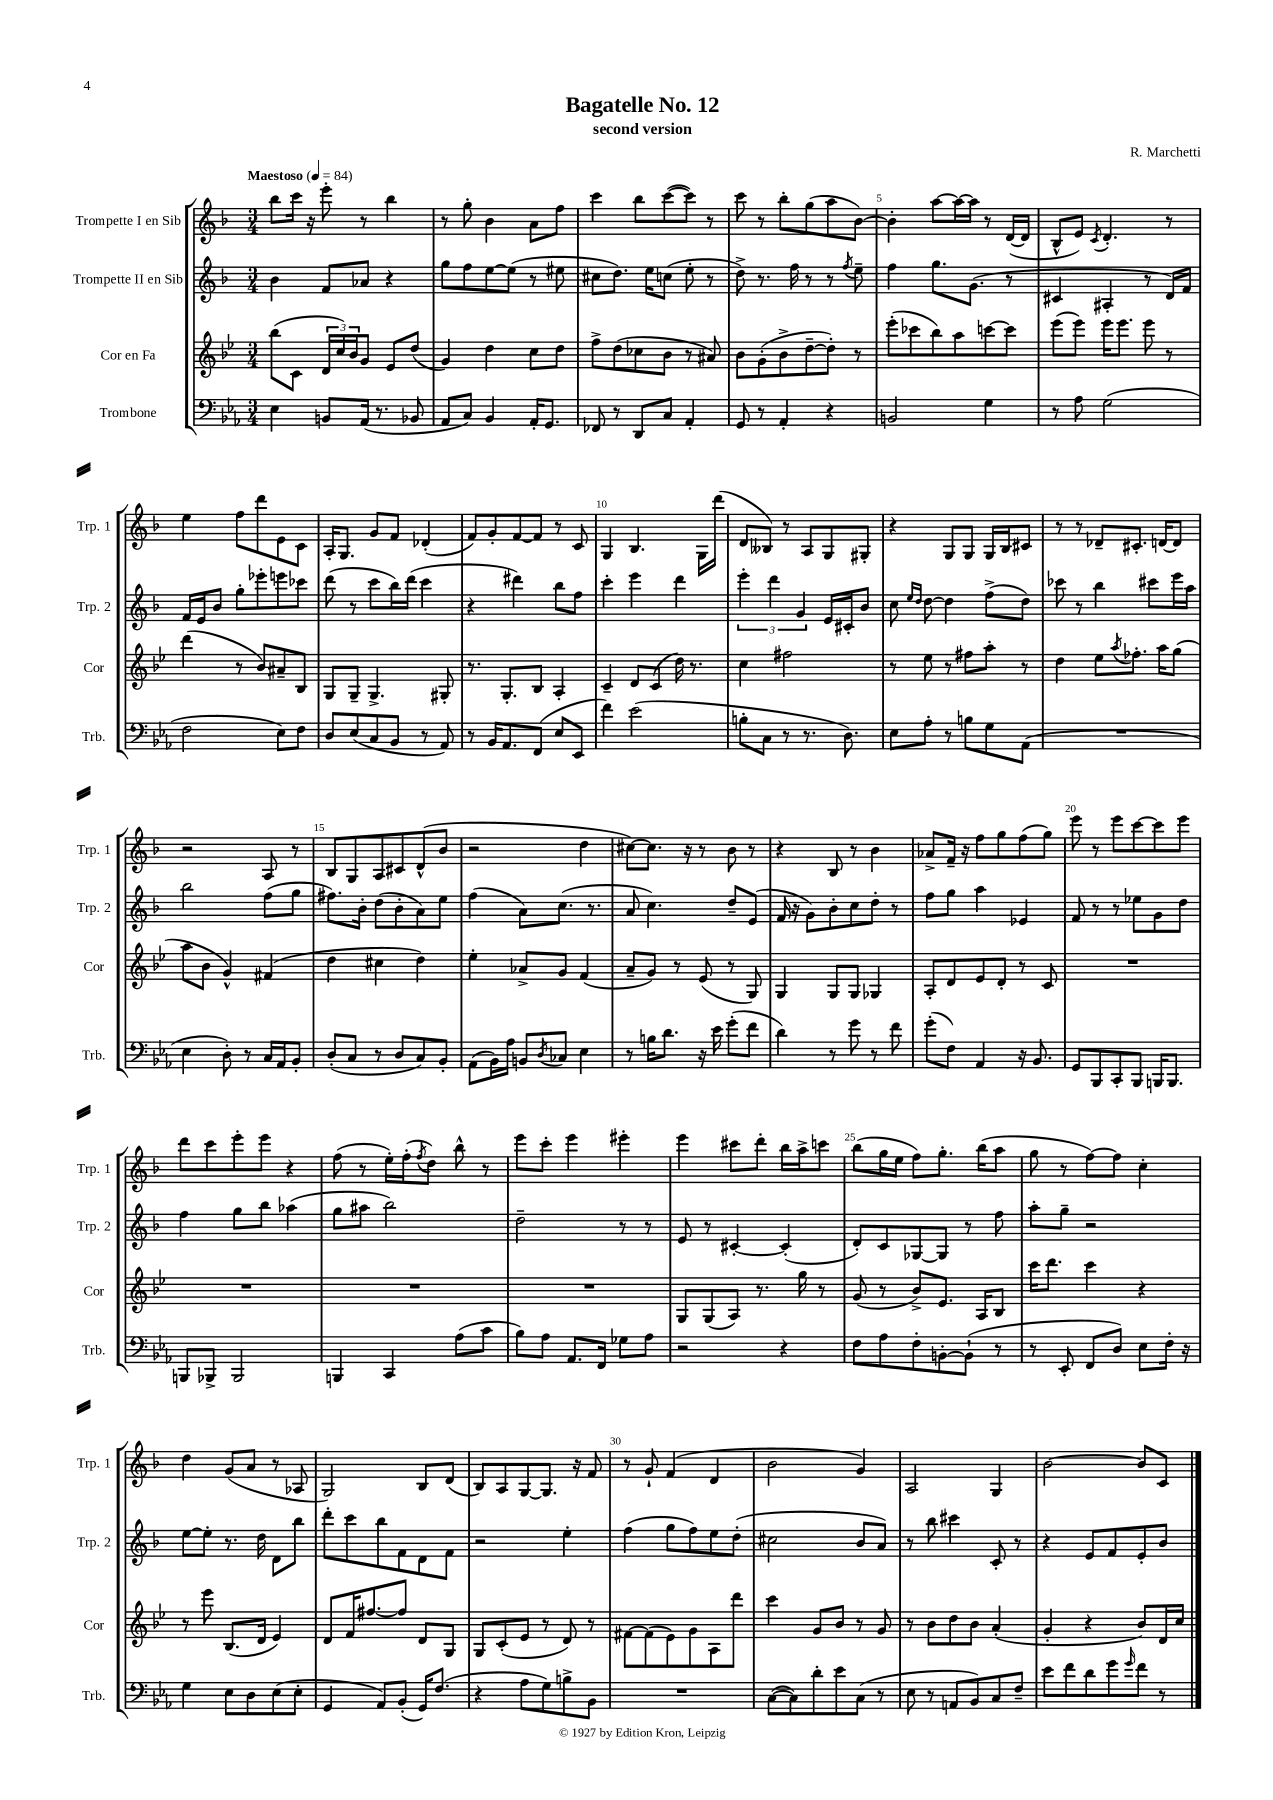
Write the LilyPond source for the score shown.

\header { title = "Bagatelle No. 12" composer = "R. Marchetti" subtitle = "second version" }
<<
\new StaffGroup <<
\new Staff = "s0" \with { instrumentName = "Trompette I en Sib" shortInstrumentName = "Trp. 1" } {
    \clef treble \key f \major \numericTimeSignature \time 3/4 \tempo "Maestoso" 4 = 84
    bes''8 c'''16 r16 e'''8-. r8 bes''4 |
    r8 g''8-. bes'4 a'8 f''8 |
    c'''4 bes''8 c'''8~( c'''8) r8 |
    c'''8 r8 bes''8-. g''8( a''8 bes'8~) |
    bes'4-. a''8~ a''16~ a''16 r8 d'16~( d'16 |
    bes8-^ e'8) \acciaccatura { c'8 } d'4.-. r8 |
    e''4 f''8 d'''8 e'8 c'8 |
    a16-. g8. g'8 f'8 des'4-.( |
    f'8) g'8-. f'8~ f'8 r8 c'8 |
    g4 bes4. g16 d'''16( |
    d'8 beses8) r8 a8 g8 gis8-. |
    r4 g8 g8 g16 bes16 cis'8 |
    r8 r8 des'8-- cis'8.-. d'16~ d'8 |
    r2 a8 r8 |
    bes8 g8 a8 cis'8 d'8-^( bes'8 |
    r2 d''4 |
    cis''8~) cis''8. r16 r8 bes'8 r8 |
    r4 bes8 r8 bes'4 |
    aes'8-> f'16-- r16 f''8 g''8 f''8( g''8) |
    e'''8 r8 e'''8 c'''8~ c'''8 e'''8 |
    d'''8 c'''8 e'''8-. e'''8 r4 |
    f''8( r8 e''16-.) f''16-.( \acciaccatura { f''8 } d''8) bes''8-^ r8 |
    e'''8 c'''8-. e'''4 eis'''4-. |
    e'''4 cis'''8 d'''8-. bes''16 a''16-> c'''8 |
    bes''8( g''16 e''16 f''8) g''8.-. bes''16( a''8 |
    g''8 r8 f''8~) f''8 c''4-. |
    d''4 g'8( a'8 r8 aes8 |
    g2) bes8 d'8( |
    bes8) a8 g8~ g8. r16 f'8 |
    r8 g'8-! f'4( d'4 |
    bes'2 g'4) |
    a2 g4 |
    bes'2~ bes'8 c'8 \bar "|." |
}
\new Staff = "s1" \with { instrumentName = "Trompette II en Sib" shortInstrumentName = "Trp. 2" } {
    \clef treble \key f \major \numericTimeSignature \time 3/4
    bes'4 f'8 aes'8 r4 |
    g''8 f''8 e''8~ e''8( r8 eis''8 |
    cis''8 d''8.) e''16 c''8( e''8-. r8 |
    d''8->) r8. f''16 r8 r8 \acciaccatura { f''8 } e''8-- |
    f''4 g''8. g'8.( r8 |
    cis'4 ais4-. r8 d'16) f'16 |
    f'16 e'16 bes'8 g''8-. ees'''8-. e'''8 ces'''8 |
    d'''8( r8 c'''8 bes''16) d'''16( c'''4 |
    r4 dis'''4) bes''8 f''8 |
    c'''4-. e'''4 d'''4 |
    \tuplet 3/2 { e'''4-. d'''4 g'4 } e'16 cis'16-. bes'8 |
    c''8 \grace { e''16 d''16 } d''8~ d''4 f''8->( d''8) |
    ces'''8 r8 bes''4 cis'''8 e'''16 a''16 |
    bes''2 f''8( g''8 |
    fis''8.) bes'16-. d''8( bes'8-. a'8) e''8 |
    f''4( a'8) c''8.( r8. |
    a'8 c''4.) d''8-- e'8( |
    f'16 r16 g'8) bes'8-. c''8 d''8-. r8 |
    f''8 g''8 a''4 ees'4 |
    f'8 r8 r8 ees''8 g'8 d''8 |
    f''4 g''8 bes''8 aes''4( |
    g''8 ais''8 bes''2) |
    d''2-- r8 r8 |
    e'8 r8 cis'4~-. cis'4-.( |
    d'8-.) c'8 ges8~ ges8 r8 f''8 |
    a''8-. g''8-- r2 |
    e''8~ e''8-. r8. d''16 d'8 bes''8 |
    d'''8-. c'''8 bes''8 f'8 d'8 f'8 |
    r2 e''4-. |
    f''4( g''8 f''8) e''8 d''8-.( |
    cis''2 bes'8 a'8) |
    r8 bes''8 cis'''4 c'8-. r8 |
    r4 e'8 f'8 e'8-. bes'8 \bar "|." |
}
\new Staff = "s2" \with { instrumentName = "Cor en Fa" shortInstrumentName = "Cor" } {
    \clef treble \key bes \major \numericTimeSignature \time 3/4
    bes''8( c'8 \tuplet 3/2 { d'16 c''16) bes'16 } g'8 ees'8 d''8( |
    g'4) d''4 c''8 d''8 |
    f''8-> d''8( ces''8 bes'8 r8 ais'8) |
    bes'8 g'8-.( bes'8-> d''8~-- d''8-.) r8 |
    ees'''8-.( ces'''8 bes''8) a''8 c'''8~ c'''8 |
    ees'''8( ees'''8) ees'''16 ees'''8. ees'''8 r8 |
    d'''4( r8 bes'8) ais'8-- bes8 |
    g8 g8-- g4.-> gis8-. |
    r8. g8.-. bes8 a4-. |
    c'4-- d'8 c'8( d''16) r8. |
    c''4 fis''2 |
    r8 ees''8 r8 fis''8 a''8-. r8 |
    d''4 ees''8 \acciaccatura { a''8 } fes''8.-. a''16 g''8( |
    a''8 bes'8 g'4-^) fis'4( |
    d''4 cis''4 d''4) |
    ees''4-. aes'8-> g'8 f'4( |
    a'8-- g'8) r8 ees'8( r8 g8) |
    g4 g8 g8 ges4 |
    a8-. d'8 ees'8 d'8-. r8 c'8 |
    R2. |
    R2. |
    R2. |
    R2. |
    g8 g8( a8) r8. g''16 r8 |
    g'8( r8 bes'8->) ees'8. a16 bes8 |
    c'''16 d'''8. c'''4 r4 |
    r8 ees'''8 bes8.( d'16 ees'4) |
    d'8 f'16 fis''8.~ fis''8 d'8 g8 |
    g8 c'8-.( ees'8 r8 d'8) r8 |
    fis'8~ fis'8( ees'8) g'8 a8 d'''8 |
    c'''4 g'8 bes'8 r8 g'8 |
    r8 bes'8 d''8 bes'8 a'4-.( |
    g'4-. r4 bes'8) d'16 c''16 \bar "|." |
}
\new Staff = "s3" \with { instrumentName = "Trombone" shortInstrumentName = "Trb." } {
    \clef bass \key ees \major \numericTimeSignature \time 3/4
    ees4 b,8 aes,16( r8. bes,8 |
    aes,8 c8) bes,4 aes,16-. g,8. |
    fes,8 r8 d,8 c8 aes,4-. |
    g,8 r8 aes,4-. r4 |
    b,2 g4 |
    r8 aes8 g2( |
    f2 ees8) f8 |
    d8 ees8( c8 bes,8 r8 aes,8) |
    r8 bes,16 aes,8. f,8( ees8 ees,8 |
    f'4) ees'2( |
    b8-. c8 r8 r8. d8.) |
    ees8 aes8-. r8 b8 g8 aes,8( |
    R2. |
    ees4 d8-.) r8 c16 aes,16 bes,8-. |
    d8-.( c8 r8 d8 c8) bes,8-. |
    aes,8( bes,16) aes16 b,8 \acciaccatura { d8 } ces8 ees4 |
    r8 b16 d'8. r16 ees'16 g'8-.( f'8 |
    d'4) r8 g'8 r8 f'8 |
    g'8-.( f8) aes,4 r16 bes,8. |
    g,8 bes,,8 c,8-. bes,,8 b,,16 b,,8. |
    b,,8 bes,,8-> bes,,2 |
    b,,4 c,4 aes8( c'8 |
    bes8) aes8 aes,8. f,16 ges8 aes8 |
    r2 r4 |
    f8 aes8 f8-. b,8~-. b,8-!( r8 |
    r8 ees,8-. f,8 d8) ees8 f16-. r16 |
    g4 ees8 d8 ees8( ees8-. |
    g,4 aes,8) bes,8-.( g,16) f8.( |
    r4 aes8 g8) b8-> bes,8 |
    R2. |
    c8~( c8) d'8-. ees'8 c8( r8 |
    ees8 r8 a,8 bes,8) c8 f8-- |
    ees'8 f'8 d'8 g'8 \grace { g'16 } f'8 r8 \bar "|." |
}
>>
>>
\layout { \context { \Score \override BarNumber.break-visibility = ##(#f #t #t) barNumberVisibility = #(every-nth-bar-number-visible 5) } }
